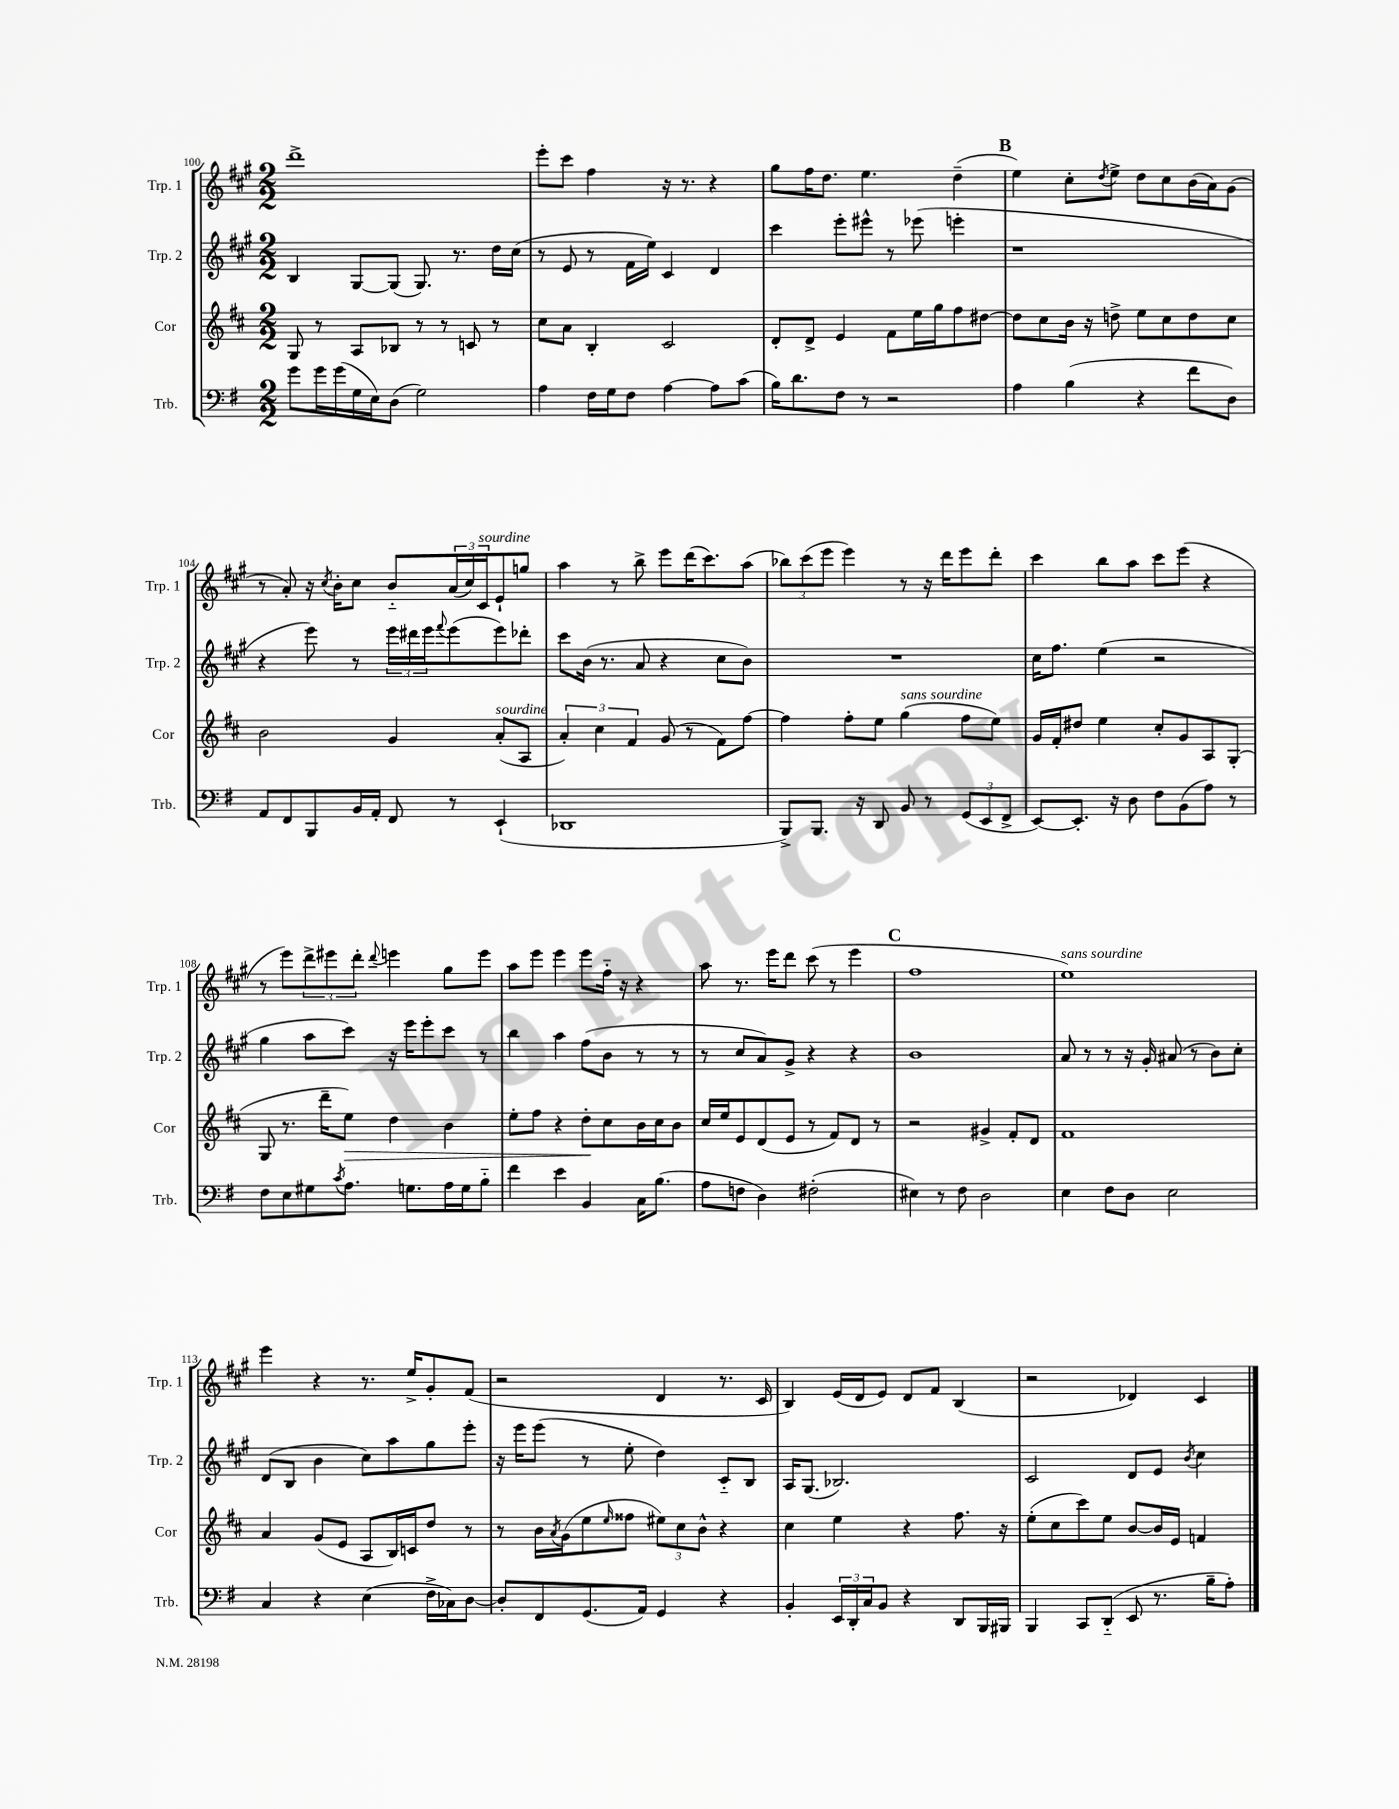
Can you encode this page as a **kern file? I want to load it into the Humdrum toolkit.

**kern	**kern	**kern	**kern
*staff4	*staff3	*staff2	*staff1
*clefF4	*clefG2	*clefG2	*clefG2
*k[f#]	*k[f#c#]	*k[f#c#g#]	*k[f#c#g#]
*M2/2	*M2/2	*M2/2	*M2/2
8g	8G	4B	1ddd^
16g	8r	.	.
(16g	.	.	.
16G	8A	[8G#	.
16E)	.	.	.
(8D	8B-	(8G#]	.
2G)	8r	8.G#)	.
.	8r	.	.
.	.	8.r	.
.	8c	.	.
.	8r	16dd	.
.	.	(16cc#	.
=	=	=	=
4A	8cc#	8r	8eee'
.	8a	8e	8ccc#
16F#	4B'	8r	4ff#
16G	.	.	.
8F#	.	16f#	.
.	.	16ee)	.
[4A	2c#	4c#	16r
.	.	.	8.r
8A]	.	4d	4r
(8c	.	.	.
=	=	=	=
16B)	8d'	4ccc#	8gg#
8.d	.	.	.
.	8d^	.	16ff#
.	.	.	8.dd
8F#	4e	8eee'	.
8r	.	8eee#^^	4.ee
2r	8f#	8r	.
.	16ee	(8eee-	.
.	16gg	.	.
.	8ff#	4eee'	(4dd~
.	[8dd#	.	.
=	=	=	=
4A	8dd#]	1r	4ee)
.	8cc#	.	.
(4B	16b	.	8cc#'
.	16r	.	.
.	.	.	8qdd
.	8dd^	.	8ee^
4r	8ee	.	8dd
.	8cc#	.	8cc#
8f#	8dd	.	(16b
.	.	.	16a)
8D)	8cc#	.	(8g#
=	=	=	=
8AA	2b	4r	8r
8FF#	.	.	8a')
8BBB	.	8eee)	16r
.	.	.	8qcc#
.	.	.	16b'
16BB	.	8r	8cc#
16AA'	.	.	.
8FF#	4g	24eee	8b'~
.	.	24ddd#	.
.	.	24eee	.
.	.	8qqfff#	.
8r	.	(8eee	(24a
.	.	.	24cc#)
.	.	.	24c#
(4EE`	(8a'	8eee)	8e`
.	8A	8ddd-'	8gg
=	=	=	=
1DD-	6a')	8ccc#	4aa
.	.	(16b	.
.	6cc#	.	.
.	.	8.r	.
.	.	.	8r
.	6f#	.	.
.	.	8a	8bb^
.	(8g	4r	8eee
.	8r	.	(16ddd
.	.	.	8.ccc#)
.	8f#)	8cc#	.
.	[8ff#	8b)	(8aa
=	=	=	=
8BBB^)	4ff#]	1r	12bb-)
.	.	.	(12ccc#
8.BBB	.	.	.
.	.	.	12eee
.	8ff#'	.	4eee)
16r	.	.	.
8DD	8ee	.	.
8BB	(4gg	.	8r
8r	.	.	16r
.	.	.	16ddd
(12GG	8ff#	.	8eee
12EE	.	.	.
.	8ee)	.	8ddd'
12FF#^	.	.	.
=	=	=	=
[8EE)	16g	16cc#	4ccc#
.	16f#'	8.ff#	.
8.EE']	8dd#	.	.
.	4ee	(4ee	8bb
16r	.	.	.
8D	.	.	8aa
8F#	8cc#'	2r	8ccc#
(8BB	8g	.	(8eee
8A)	8A	.	4r
8r	(8G'	.	.
=	=	=	=
8F#	8G	4gg#	8r
8E	8.r	.	8eee)
8G#	.	8aa	12ddd^
.	16ddd~	.	.
.	.	.	12eee#
8qc	.	.	.
8.A	8ee)	8ccc#)	.
.	.	.	12ddd'
.	.	.	8qqddd
.	4dd	16r	4eee
8.G	.	16eee	.
.	.	8eee'	.
16A	4b	8ccc#	8gg#
16G	.	.	.
8B'~	.	8r	8eee
=	=	=	=
4f#	8ee'	4bb	8aa
.	8ff#	.	8eee
4e	4r	4aa	4eee
4BB	8dd'	(8ff#	8eee
.	8cc#	8b	16ff#'~
.	.	.	16r
16C	16b	8r	4r
(8.B	16cc#	.	.
.	8b	8r	.
=	=	=	=
8A	16cc#	8r	8aa
.	16ee	.	.
8F	8e	8cc#	8.r
4D)	(8d	8a)	.
.	.	.	16eee
.	8e	8g#^	8ddd
(2F#'	8r	4r	(8ccc#
.	8f#)	.	8r
.	8d	4r	4eee
.	8r	.	.
=	=	=	=
4E#)	2r	1b	1ff#
8r	.	.	.
8F#	.	.	.
2D	4g#^	.	.
.	8f#'	.	.
.	8d	.	.
=	=	=	=
4E	1f#	8a	1ee)
.	.	8r	.
8F#	.	8r	.
8D	.	16r	.
.	.	16g#'	.
2E	.	(8a#	.
.	.	8r	.
.	.	8b)	.
.	.	8cc#'	.
=	=	=	=
4C	4a	(8d	4eee
.	.	8B	.
4r	(8g	4b	4r
.	8e	.	.
(4E	8A	8cc#)	8.r
.	16B)	8aa	.
.	16c	.	16ee^
16F#^	8dd	8gg#	8g#'
16C-)	.	.	.
[8D	8r	8eee'	(8f#
=	=	=	=
8D']	8r	16r	2r
.	.	16eee	.
8FF#	16b	(8eee	.
.	8qa	.	.
.	(16g	.	.
(8.GG	8ee	8r	.
.	16qqee	.	.
.	8ff##	8ee'	.
16AA)	.	.	.
4GG	12ee#)	4dd)	4d
.	12cc#	.	.
.	12b^^	.	.
4r	4r	8c#'~	8.r
.	.	8B	.
.	.	.	16c#
=	=	=	=
4BB'	4cc#	16A	4B)
.	.	(8.G#	.
24EE	4ee	2.B-)	(16e
24DD'	.	.	.
.	.	.	16d
24C	.	.	.
8BB	.	.	8e)
4r	4r	.	8d
.	.	.	8f#
8DD	8.ff#	.	(4B
16BBB	.	.	.
16BBB#	16r	.	.
=	=	=	=
4BBB	(8ee'	2c#	2r
.	8cc#	.	.
8CC	8ccc#)	.	.
(8DD'~	8ee	.	.
8EE	[8b	8d	4d-)
8.r	16b]	8e	.
.	16e	.	.
.	.	8qb	.
.	4f	4cc#	4c#
16B~	.	.	.
8A')	.	.	.
==	==	==	==
*-	*-	*-	*-
